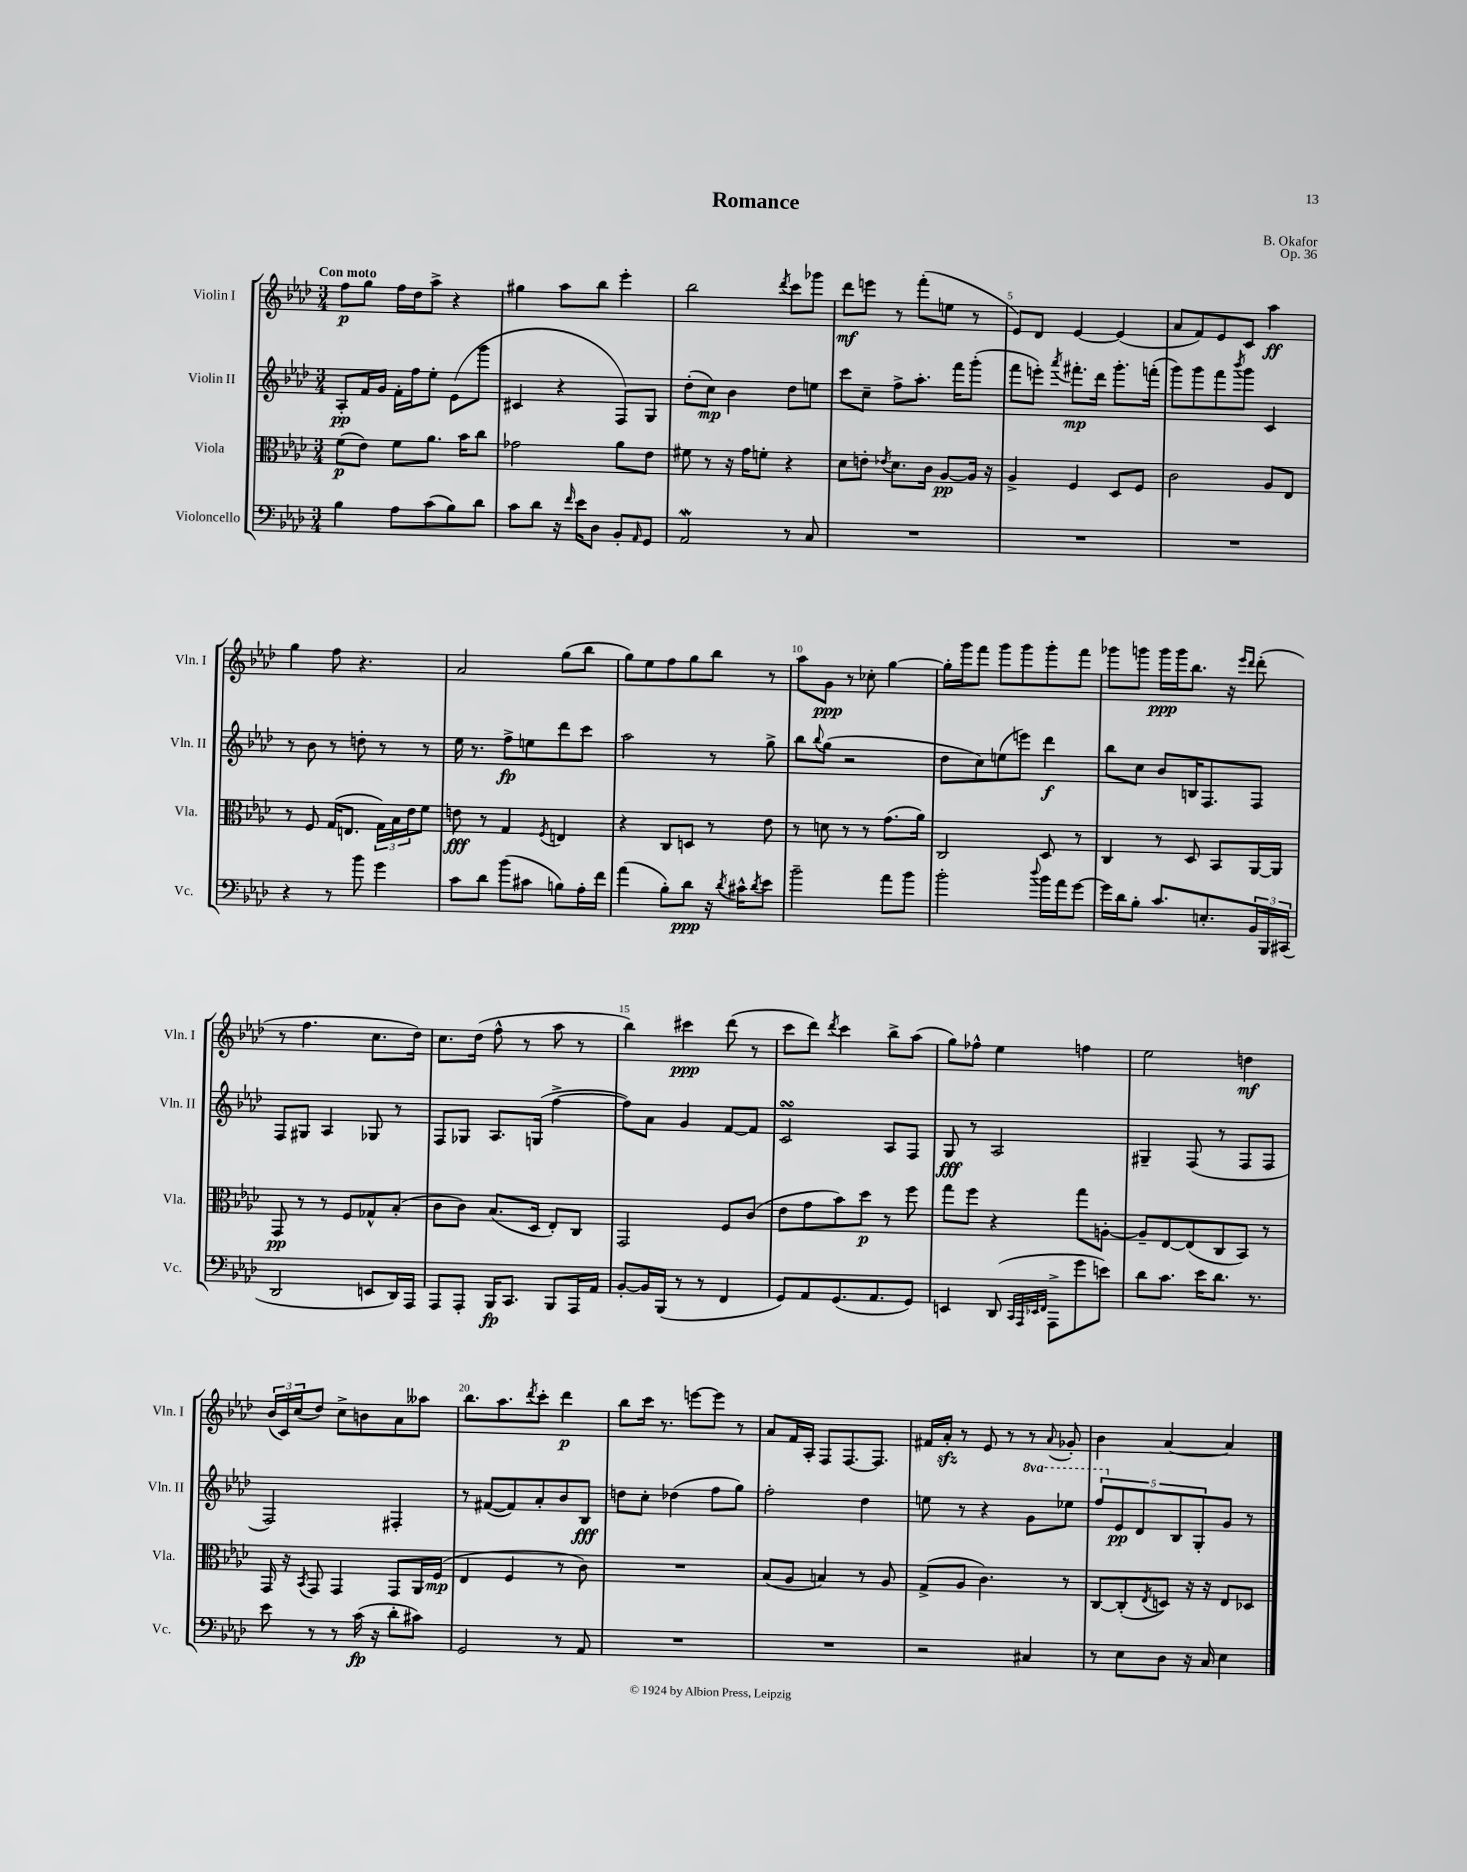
\header { title = "Romance" composer = "B. Okafor" opus = "Op. 36" }
<<
\new StaffGroup <<
\new Staff = "s0" \with { instrumentName = "Violin I" shortInstrumentName = "Vln. I" } {
    \clef treble \key aes \major \numericTimeSignature \time 3/4 \tempo "Con moto"
    f''8\p g''8 f''16 des''16 aes''8-> r4 |
    gis''4 aes''8 bes''8 ees'''4-. |
    bes''2 \acciaccatura { des'''8 } c'''8 ges'''8 |
    des'''8\mf e'''8 r8 f'''8-.( e''8 r8 |
    ees'8) des'8 ees'4~ ees'4( |
    aes'8 f'8) ees'8 c'8 aes''4\ff |
    g''4 f''8 r4. |
    aes'2 g''8( bes''8 |
    g''8) ees''8 f''8 g''8 bes''8 r8 |
    aes''8 g'8\ppp r8 ces''8-. g''4~ |
    g''16-. g'''16 f'''8 g'''8 g'''8 g'''8-. f'''8 |
    ges'''8 g'''8 g'''16\ppp g'''16 bes''8. r16 \grace { ees'''16 des'''16 } des'''8-.( |
    r8 f''4. c''8. des''16) |
    c''8. des''16( f''8-^ r8 aes''8 r8 |
    bes''4) cis'''4\ppp des'''8( r8 |
    c'''8 des'''8) \acciaccatura { des'''8 } c'''4 bes''8-> aes''8( |
    g''8) fes''8-^ ees''4 f''4 |
    ees''2 d''4\mf |
    \tuplet 3/2 { bes'16( c'16) c''16( } des''8) c''8-> b'8 aes'8 aeses''8 |
    bes''8. aes''8. \acciaccatura { des'''8 } c'''8-. des'''4\p |
    bes''8 c'''16 r8. e'''8~ e'''8 r8 |
    aes'8 f'16 aes16-. f8 f8.~ f8. |
    fis'16 aes'16-.\sfz r8 ees'8 r8 r8 \appoggiatura { aes'8 } ges'8-. |
    bes'4 aes'4~ aes'4 \bar "|." |
}
\new Staff = "s1" \with { instrumentName = "Violin II" shortInstrumentName = "Vln. II" } {
    \clef treble \key aes \major \numericTimeSignature \time 3/4 \set Staff.ottavationMarkups = #ottavation-simple-ordinals
    aes8-.\pp f'16 g'16 f'16-. f''16 ees''8-. ees'8( g'''8 |
    cis'4 r4 f8) g8 |
    des''8-.( c''8\mp) bes'4 des''8 e''8 |
    c'''8 c''8-- f''8-> aes''8.-. f'''16 g'''8-.( |
    f'''8 e'''8-.) \acciaccatura { aes'''8 } fis'''8.-.\mp des'''16 g'''8.-. f'''16-.( |
    g'''8) g'''8 f'''8 \acciaccatura { bes'''8 } g'''8 c'4 |
    r8 bes'8 r8 d''8-. r8 r8 |
    ees''16 r8. f''8->\fp e''8 des'''8 c'''8 |
    aes''2 r8 g''8-> |
    bes''8 \appoggiatura { bes''8 } g''8( r2 |
    des''8 c''8) e''8( e'''8) des'''4\f |
    bes''8 c''8 bes'8 b16 f8. f8 |
    f8 gis8 aes4 ges8 r8 |
    f8 ges8 aes8. g16( f''4~-> |
    f''8) aes'8 g'4 f'8~ f'8 |
    c'2\turn aes8 f8 |
    g8\fff r8 aes2 |
    gis4-- f8( r8 f8 f8 |
    f2) fis4-. |
    r8 fis'8~( fis'8) aes'8-. bes'8 bes8\fff |
    d''8 c''8-. des''4( f''8 g''8) |
    f''2-. des''4 |
    e''8 r8 r4 \ottava #1 g''8 ees'''!8 |
    \tuplet 5/4 { f'''8 \ottava #0 ees'8\pp des'8 bes8 g8-. } g'8 r8 \bar "|." |
}
\new Staff = "s2" \with { instrumentName = "Viola" shortInstrumentName = "Vla." } {
    \clef alto \key aes \major \numericTimeSignature \time 3/4
    f'8\p( ees'8) f'8 aes'8. bes'16 c''8 |
    ges'2 aes'8 ees'8 |
    fis'8 r8 r16 g'16 f'8-. r4 |
    des'8 e'8-. \acciaccatura { ees'8 } des'8. c'16 aes8~\pp aes16 r16 |
    aes4-> f4 des8 f8 |
    c'2 aes8 ees8 |
    r8 f8 g16( e8. \tuplet 3/2 { g16) bes16 ees'16 } f'8 |
    e'8\fff r8 g4 \acciaccatura { f8 } e4 |
    r4 c8 d8 r8 ees'8 |
    r8 d'8 r8 r8 g'8.( aes'16) |
    c2 des8 r8 |
    c4 r8 des8 bes,8 aes,16~ aes,16 |
    g,8\pp r8 r8 f8 ges8-^ bes8-.( |
    c'8 c'8) bes8.( des16 ees8-.) c8 |
    g,2 f8 c'8( |
    ees'8 g'8 bes'8) des''8\p r8 f''8 |
    g''8 f''8 r4 g''8 a8~-. |
    a8-- ees8~ ees8( c8 bes,8) r8 |
    g,16 r16 \acciaccatura { bes,8 } g,8 g,4 g,8 aes,16 f16\mp( |
    ees4 f4 r8 c'8) |
    R2. |
    bes8( aes8 b4) r8 aes8 |
    g8->( aes8 c'4.) r8 |
    c8~ c8-.( \acciaccatura { ees8 } d8) r16 r16 ees8 des8 \bar "|." |
}
\new Staff = "s3" \with { instrumentName = "Violoncello" shortInstrumentName = "Vc." } {
    \clef bass \key aes \major \numericTimeSignature \time 3/4
    bes4 aes8 c'8( bes8) des'8 |
    c'8 des'8 r16 \grace { f'16 } ees'16 des8 bes,8-. \grace { aes,16 } g,8 |
    aes,2\mordent r8 c8 |
    R2. |
    R2. |
    R2. |
    r4 r8 bes'8 g'4 |
    c'8 des'8 bes'8( cis'8 b8) aes16-. f'16 |
    aes'4( bes8-.) des'8\ppp r16 \acciaccatura { des'8 } cis'16-^ \acciaccatura { des'8 } ees'8 |
    bes'2-- aes'8 bes'8 |
    bes'2-. \appoggiatura { des''8 } bes'16 aes'16 g'8~ |
    g'16 des'16 bes8-. c'8. e8.-. \tuplet 3/2 { bes,16 bes,,16 cis,16( } |
    des,2 e,8 des,16) aes,,16 |
    aes,,8 aes,,8-. bes,,16\fp c,8. bes,,8 aes,,16 aes,16 |
    bes,8~-. bes,16 bes,,16( r8 r8 f,4 |
    g,8) aes,8 g,8.( aes,8. g,8) |
    e,4 des,8( \grace { c,32 aes,,32 ees,32 f,32 } aes,,8-> g'8 e'8) |
    des'8 c'8. ees'16 des'8. r8. |
    ees'8 r8 r8 c'16\fp( r16 des'8-. cis'8) |
    g,2 r8 aes,8 |
    R2. |
    R2. |
    r2 cis4 |
    r8 ees8 des8 r16 c16 ees4 \bar "|." |
}
>>
>>
\layout { \context { \Score \override BarNumber.break-visibility = ##(#f #t #t) barNumberVisibility = #(every-nth-bar-number-visible 5) } }
